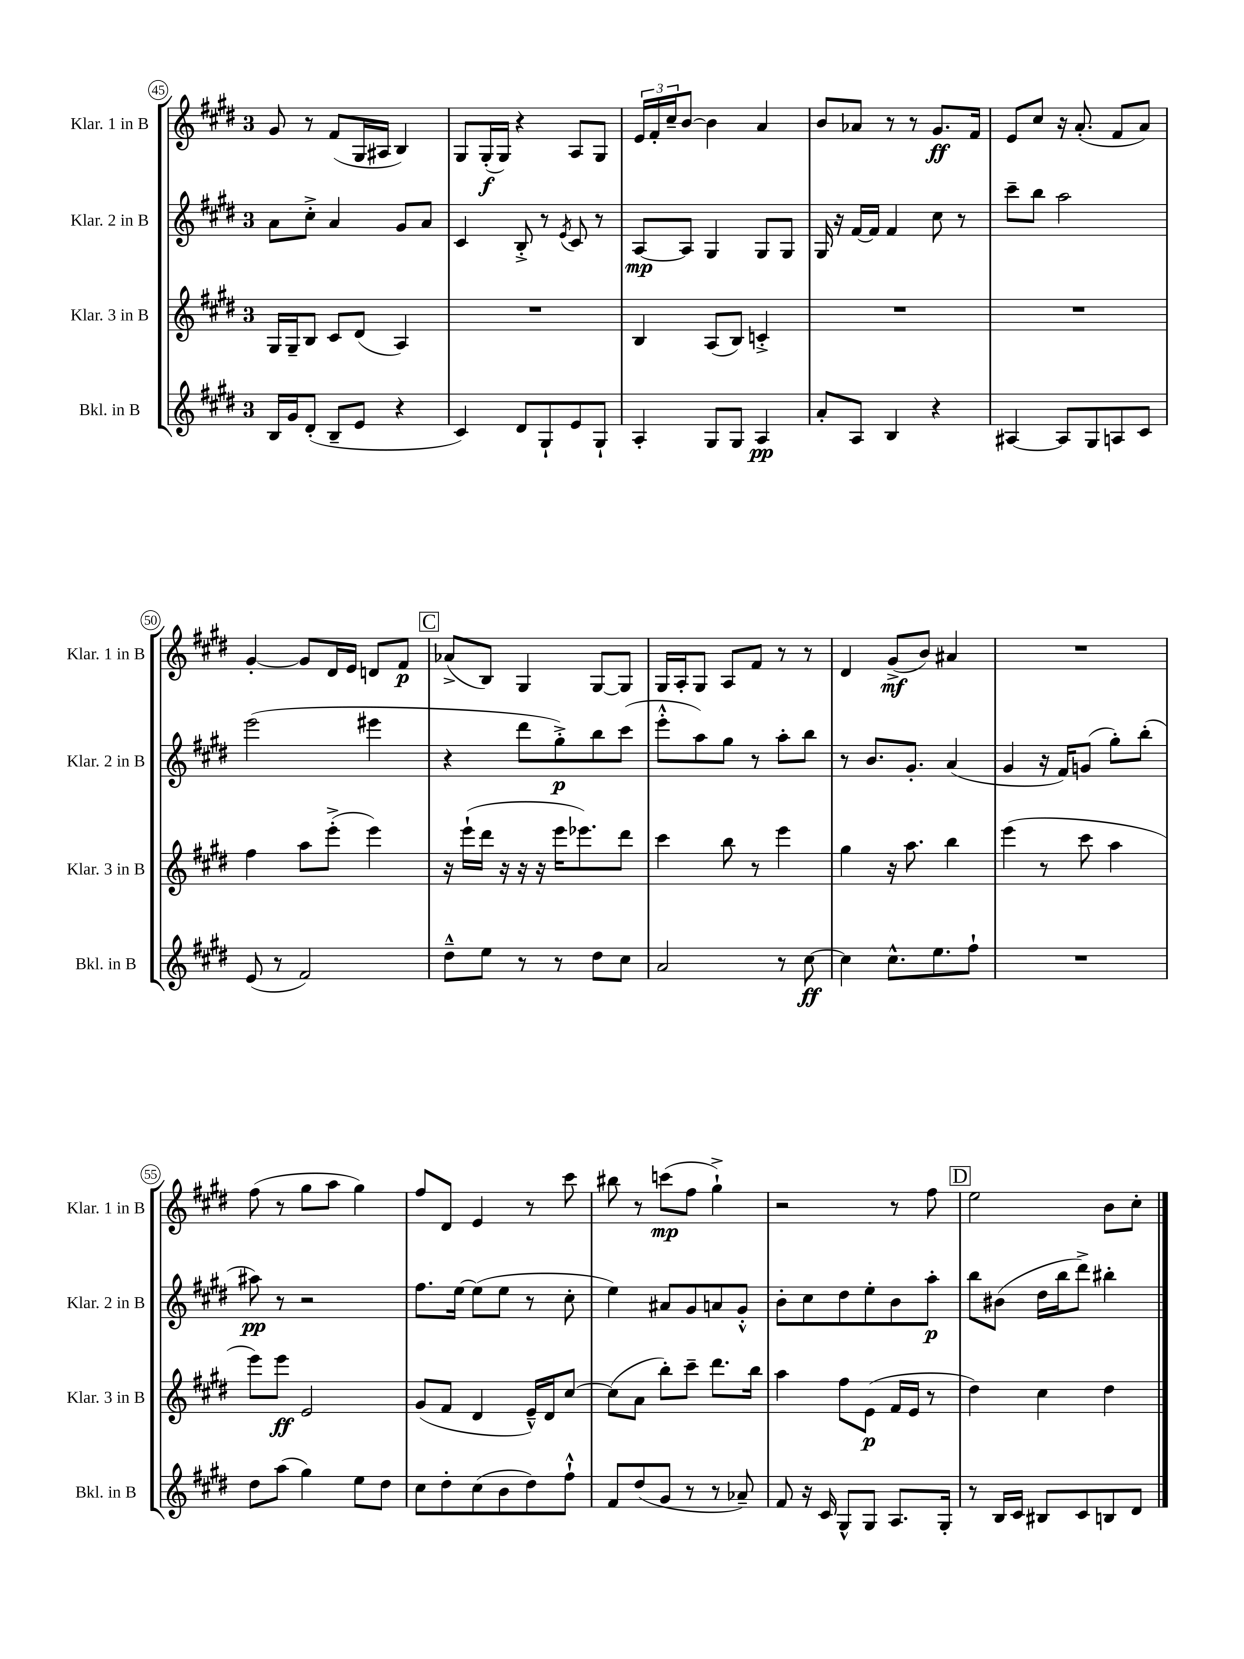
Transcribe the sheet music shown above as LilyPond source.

<<
\new StaffGroup <<
\new Staff = "s0" \with { instrumentName = "Klar. 1 in B" shortInstrumentName = "Klar. 1 in B" } {
    \clef treble \key e \major \once \override Staff.TimeSignature.style = #'single-digit \time 3/4
    gis'8 r8 fis'8( gis16 ais16 b4) |
    gis8 gis16-.\f( gis16) r4 a8 gis8 |
    \tuplet 3/2 { e'16 fis'16-. cis''16-- } b'8~ b'4 a'4 |
    b'8 aes'8 r8 r8 gis'8.\ff fis'16 |
    e'8 cis''8 r16 a'8.-.( fis'8 a'8) |
    gis'4~-. gis'8 dis'16 e'16 d'8 fis'8\p |
    \mark \markup { \box "C" } aes'8->( b8) gis4 gis8~ gis8 |
    gis16 a16-. gis8 a8 fis'8 r8 r8 |
    dis'4 gis'8->\mf( b'8) ais'4 |
    R2. |
    fis''8( r8 gis''8 a''8 gis''4) |
    fis''8 dis'8 e'4 r8 cis'''8 |
    bis''8 r8 c'''8\mp( fis''8 gis''4-!->) |
    r2 r8 fis''8 |
    \mark \markup { \box "D" } e''2 b'8 cis''8-. \bar "|." |
}
\new Staff = "s1" \with { instrumentName = "Klar. 2 in B" shortInstrumentName = "Klar. 2 in B" } {
    \clef treble \key e \major \once \override Staff.TimeSignature.style = #'single-digit \time 3/4
    a'8 cis''8-.-> a'4 gis'8 a'8 |
    cis'4 b8-.-> r8 \acciaccatura { e'8 } cis'8 r8 |
    a8~\mp a8 gis4 gis8 gis8 |
    gis16 r16 fis'16~ fis'16 fis'4 cis''8 r8 |
    cis'''8-- b''8 a''2 |
    e'''2( eis'''4 |
    \mark \markup { \box "C" } r4 dis'''8 gis''8-.->\p) b''8 cis'''8( |
    e'''8-.-^ a''8) gis''8 r8 a''8-. b''8 |
    r8 b'8. gis'8.-. a'4( |
    gis'4 r16 fis'16) g'8( gis''8-.) b''8-.( |
    ais''8\pp) r8 r2 |
    fis''8. e''16~ e''8( e''8 r8 cis''8-. |
    e''4) ais'8 gis'8 a'8 gis'8-.-^ |
    b'8-. cis''8 dis''8 e''8-. b'8 a''8-.\p |
    \mark \markup { \box "D" } b''8 bis'8( dis''16 b''16 dis'''8->) bis''4-. \bar "|." |
}
\new Staff = "s2" \with { instrumentName = "Klar. 3 in B" shortInstrumentName = "Klar. 3 in B" } {
    \clef treble \key e \major \once \override Staff.TimeSignature.style = #'single-digit \time 3/4
    gis16 gis16-- b8 cis'8 dis'8( a4) |
    R2. |
    b4 a8( b8) c'4-.-> |
    R2. |
    R2. |
    fis''4 a''8 e'''8-.->( e'''4) |
    \mark \markup { \box "C" } r16 e'''16-!( dis'''16 r16 r16 r16 e'''16 ees'''8.) dis'''8 |
    cis'''4 b''8 r8 e'''4 |
    gis''4 r16 a''8. b''4 |
    e'''4( r8 cis'''8 a''4 |
    e'''8) e'''8\ff e'2 |
    gis'8( fis'8 dis'4 e'16---^) dis'16 cis''8~ |
    cis''8( a'8 b''8-.) cis'''8-- dis'''8. b''16 |
    a''4 fis''8 e'8\p( fis'16 e'16 r8 |
    \mark \markup { \box "D" } dis''4) cis''4 dis''4 \bar "|." |
}
\new Staff = "s3" \with { instrumentName = "Bkl. in B" shortInstrumentName = "Bkl. in B" } {
    \clef treble \key e \major \once \override Staff.TimeSignature.style = #'single-digit \time 3/4
    b16 gis'16 dis'8-.( b8-- e'8 r4 |
    cis'4) dis'8 gis8-! e'8 gis8-! |
    a4-. gis8 gis8 a4\pp |
    a'8-. a8 b4 r4 |
    ais4~ ais8 gis8 a8 cis'8 |
    e'8( r8 fis'2) |
    \mark \markup { \box "C" } dis''8---^ e''8 r8 r8 dis''8 cis''8 |
    a'2 r8 cis''8~\ff |
    cis''4 cis''8.-^ e''8. fis''8-! |
    R2. |
    dis''8 a''8( gis''4) e''8 dis''8 |
    cis''8 dis''8-. cis''8( b'8 dis''8) fis''8-!-^ |
    fis'8 dis''8( gis'8 r8 r8 aes'8--) |
    fis'8 r16 cis'16 gis8-^ gis8 a8. gis16-. |
    \mark \markup { \box "D" } r8 b16 cis'16 bis8 cis'8 b8 dis'8 \bar "|." |
}
>>
>>
\layout { \context { \Score currentBarNumber = #45 \override BarNumber.stencil = #(make-stencil-circler 0.1 0.3 ly:text-interface::print) } }
